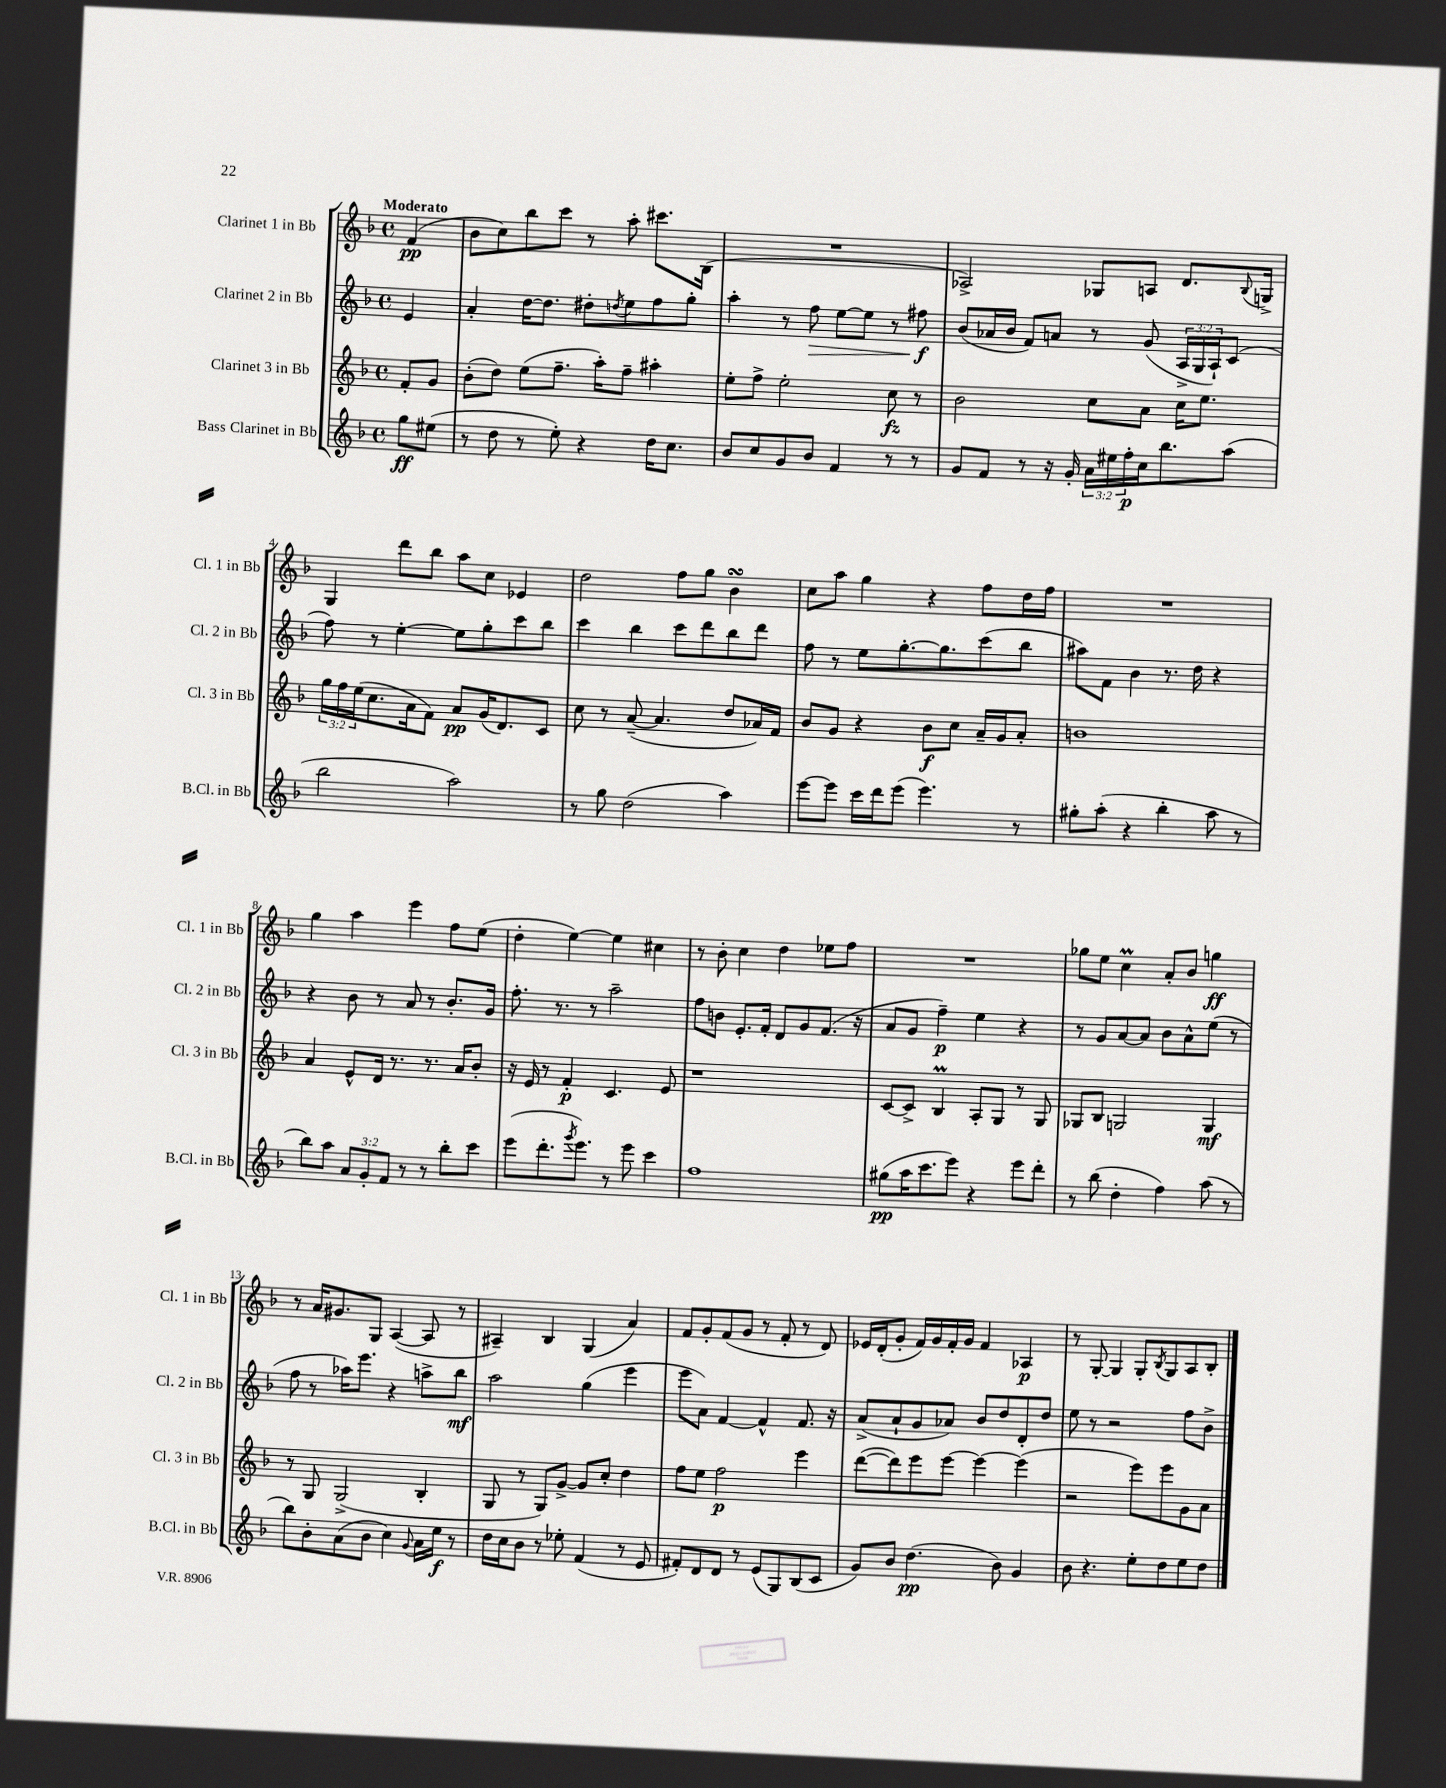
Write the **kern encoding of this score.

**kern	**dynam	**kern	**dynam	**kern	**dynam	**kern	**dynam
*part4	*part4	*part3	*part3	*part2	*part2	*part1	*part1
*staff4	*staff4	*staff3	*staff3	*staff2	*staff2	*staff1	*staff1
*I"Bass Clarinet in Bb	*	*I"Clarinet 3 in Bb	*	*I"Clarinet 2 in Bb	*	*I"Clarinet 1 in Bb	*
*I'B.Cl. in Bb	*	*I'Cl. 3 in Bb	*	*I'Cl. 2 in Bb	*	*I'Cl. 1 in Bb	*
*clefG2	*	*clefG2	*	*clefG2	*	*clefG2	*
*k[b-]	*	*k[b-]	*	*k[b-]	*	*k[b-]	*
*M4/4	*	*M4/4	*	*M4/4	*	*M4/4	*
*met(c)	*	*met(c)	*	*met(c)	*	*met(c)	*
=	=	=	=	=	=	=	=
!	!	!	!	!	!	!LO:TX:a:B:t=Moderato	!
8gg\L	ff	8f'/L	.	4e/	.	(4f/	pp
(8ee#X\J	.	8g/J	.	.	.	.	.
=1	=1	=1	=1	=1	=1	=1	=1
8r	.	(8b-'\L	.	4a'/	.	8b-\L	.
8dd\	.	8dd\J)	.	.	.	8cc\)	.
8r	.	(8ee\L	.	[16dd\KL	.	8bb-\	.
.	.	.	.	8.dd\J]	.	.	.
8ee'\)	.	8.ff~\J	.	.	.	8ccc\J	.
4r	.	.	.	8dd#X'\L	.	8r	.
.	.	16aa'\KL)	.	.	.	.	.
.	.	.	.	8qddn/	.	.	.
.	.	8ff~\J	.	8ee\	.	8aa'\	.
16dd\KL	.	4aa#X'\	.	8ff\	.	8.ccc#X\L	.
8.cc\J	.	.	.	.	.	.	.
.	.	.	.	8gg'\J	.	.	.
.	.	.	.	.	.	(16B-\Jk	.
=2	=2	=2	=2	=2	=2	=2	=2
8b-/L	.	8ee'\L	.	4aa'\	.	1r	.
8cc/	.	8ff^\J	.	.	.	.	.
8g/	.	2ee'\	.	8r	.	.	.
!	!	!	!	!	!LO:HP:b	!	!
8b-/J	.	.	.	8ff\	>	.	.
4f/	.	.	.	[8ee\L	.	.	.
.	.	.	.	8ee\J]	.	.	.
8r	.	8cc\	fz	8r	.	.	.
8r	.	8r	.	8ff#X\	f	.	.
.	.	.	.	.	]	.	.
=3	=3	=3	=3	=3	=3	=3	=3
8g/L	.	2b-\	.	(8b-/L	.	2A-X^/)	.
8f/J	.	.	.	16a-X/L	.	.	.
.	.	.	.	16b-/JJ	.	.	.
8r	.	.	.	8f/L)	.	.	.
16r	.	.	.	8an/J	.	.	.
16g'/	.	.	.	.	.	.	.
24a\LL	.	8cc\L	.	8r	.	8G-X/L	.
24ee#X\	.	.	.	.	.	.	.
24ff'\	p	.	.	.	.	.	.
16cc\J	.	8a\J	.	(8g/	.	8An/J	.
8.bb-\	.	.	.	.	.	.	.
.	.	16cc\KL	.	24A^/LL	.	8.d/L	.
.	.	.	.	24G/	.	.	.
.	.	8.ee\J	.	.	.	.	.
.	.	.	.	24A`/J)	.	.	.
(8aa\J	.	.	.	(8c/J	.	.	.
.	.	.	.	.	.	8qqB-/	.
.	.	.	.	.	.	16Gn^/Jk	.
!!LO:LB:g=z
=4	=4	=4	=4	=4	=4	=4	=4
2bb-\	.	24gg\LL	.	8ff\)	.	4G/	.
.	.	24ff\	.	.	.	.	.
.	.	(24ee\J	.	.	.	.	.
.	.	8.cc\	.	8r	.	.	.
.	.	.	.	[4ee'\	.	8ddd\L	.
.	.	16a\k	.	.	.	.	.
.	.	8f\J)	.	.	.	8bb-\J	.
2aa\)	.	8a/L	pp	8ee\L]	.	8aa\L	.
.	.	(16g/K	.	8gg'\	.	8cc\J	.
.	.	8.d/)	.	.	.	.	.
.	.	.	.	8ccc\	.	4e-X/	.
.	.	8c/J	.	8bb-\J	.	.	.
=5	=5	=5	=5	=5	=5	=5	=5
8r	.	8cc\	.	4ccc\	.	2dd\	.
8gg\	.	8r	.	.	.	.	.
(2dd\	.	([8a~/	.	4bb-\	.	.	.
.	.	4.a/]	.	.	.	.	.
.	.	.	.	8ccc\L	.	8ff\L	.
.	.	.	.	8ddd\	.	8gg\J	.
4aa\)	.	8dd/L	.	8bb-\	.	4b-sSSs\	.
.	.	16a-X/L)	.	8ddd\J	.	.	.
.	.	16f/JJ	.	.	.	.	.
=6	=6	=6	=6	=6	=6	=6	=6
[8eee\L	.	8b-/L	.	8ff\	.	8cc\L	.
8eee\J]	.	8g/J	.	8r	.	8aa\J	.
16ccc\LL	.	4r	.	8ee\L	.	4gg\	.
16ddd\J	.	.	.	.	.	.	.
(8eee\J	.	.	.	[8.gg'\	.	.	.
4.eee\)	.	8b-\L	f	.	.	4r	.
.	.	.	.	8.gg\]	.	.	.
.	.	8cc\J	.	.	.	.	.
.	.	16a~/LL	.	(8ccc\	.	8ff\L	.
.	.	16g/J	.	.	.	.	.
8r	.	8a'/J	.	8bb-\J	.	16dd\L	.
.	.	.	.	.	.	16ff\JJ	.
=7	=7	=7	=7	=7	=7	=7	=7
8gg#X'\L	.	1bn	.	8aa#X\L)	.	1r	.
(8aa'\J	.	.	.	8f\J	.	.	.
4r	.	.	.	4b-\	.	.	.
4bb-'\	.	.	.	8.r	.	.	.
.	.	.	.	16dd\	.	.	.
8aa\	.	.	.	4r	.	.	.
8r	.	.	.	.	.	.	.
!!LO:LB:g=z
=8	=8	=8	=8	=8	=8	=8	=8
8bb-\L)	.	4a/	.	4r	.	4gg\	.
8aa\J	.	.	.	.	.	.	.
12a/L	.	8e^^/L	.	8b-\	.	4aa\	.
12g'/	.	.	.	.	.	.	.
.	.	16d/Jk	.	8r	.	.	.
12f/J	.	.	.	.	.	.	.
.	.	8.r	.	.	.	.	.
8r	.	.	.	8a/	.	4eee\	.
8r	.	8.r	.	8r	.	.	.
8bb-'\L	.	.	.	8.b-'/L	.	8ff\L	.
.	.	16a/KL	.	.	.	.	.
8ccc\J	.	8b-'/J	.	.	.	(8ee\J	.
.	.	.	.	16g/Jk	.	.	.
=9	=9	=9	=9	=9	=9	=9	=9
(8eee\L	.	16r	.	8.ff'\	.	4dd'\	.
.	.	16e/	.	.	.	.	.
8.ddd'\	.	8r	.	.	.	.	.
.	.	.	.	8.r	.	.	.
.	.	4f'/	p	.	.	[4ee\)	.
8qggg/	.	.	.	.	.	.	.
8.eee\J)	.	.	.	.	.	.	.
.	.	.	.	8r	.	.	.
8r	.	4.c/	.	2aa~\	.	4ee\]	.
8eee\	.	.	.	.	.	.	.
4ccc\	.	.	.	.	.	4cc#X\	.
.	.	8e/	.	.	.	.	.
=10	=10	=10	=10	=10	=10	=10	=10
1ff	.	1r	.	8ff\L	.	8r	.
.	.	.	.	8bn\J	.	8b-'\	.
.	.	.	.	8.e'/L	.	4cc\	.
.	.	.	.	16f'/Jk	.	.	.
.	.	.	.	8d/L	.	4dd\	.
.	.	.	.	8g/	.	.	.
.	.	.	.	(8.f/J	.	8ee-X\L	.
.	.	.	.	.	.	8ff\J	.
.	.	.	.	16r	.	.	.
=11	=11	=11	=11	=11	=11	=11	=11
(8gg#X\L	pp	[8c/L	.	8a/L	.	1r	.
16aa\K	.	8c^/J]	.	8g/J	.	.	.
8.ccc\	.	.	.	.	.	.	.
.	.	4B-M/	.	4ff~\)	p	.	.
8eee\J)	.	.	.	.	.	.	.
4r	.	8A'/L	.	4ee\	.	.	.
.	.	8G/J	.	.	.	.	.
8eee\L	.	8r	.	4r	.	.	.
8ddd'\J	.	8G/	.	.	.	.	.
=12	=12	=12	=12	=12	=12	=12	=12
8r	.	8G-X/L	.	8r	.	8gg-X\L	.
(8bb-\	.	8B-/J	.	8g/L	.	8ee\J	.
4dd'\	.	2Gn/	.	[8a/	.	4ccM\	.
.	.	.	.	8a/J]	.	.	.
4ff\)	.	.	.	8b-\L	.	8a'/L	.
.	.	.	.	8a^^\	.	8b-/J	.
(8aa\	.	4G/	mf	(8ee\J	.	4ggn\	ff
8r	.	.	.	8r	.	.	.
!!LO:LB:g=z
=13	=13	=13	=13	=13	=13	=13	=13
8bb-\L)	.	8r	.	8ff\	.	8r	.
8b-'\	.	8G/	.	8r	.	16a/KL	.
.	.	.	.	.	.	8.g#X/	.
(8a\	.	(2G^/	.	16aa-X\KL)	.	.	.
.	.	.	.	8.eee\J	.	.	.
8b-\J	.	.	.	.	.	8G/J	.
4cc\)	.	.	.	4r	.	([4A/	.
8qqg/	.	.	.	.	.	.	.
16a\LL	.	4B-'/	.	8aan^\L	.	8A/]	.
16ee\JJ	f	.	.	.	.	.	.
8r	.	.	.	8bb-\J	mf	8r	.
=14	=14	=14	=14	=14	=14	=14	=14
16dd\LL	.	8G/	.	2aa\	.	4A#X~/)	.
16cc\J	.	.	.	.	.	.	.
8b-\J	.	8r	.	.	.	.	.
8r	.	8G/L)	.	.	.	4B-/	.
8ee-X'\	.	[8g^/J	.	.	.	.	.
(4f/	.	8g/L]	.	(4gg\	.	(4G/	.
.	.	8cc'/J	.	.	.	.	.
8r	.	4dd\	.	4eee\	.	4a/)	.
8e/	.	.	.	.	.	.	.
=15	=15	=15	=15	=15	=15	=15	=15
8f#X'/L)	.	8ff\L	.	8eee\L	.	8f/L	.
8d/	.	8ee\J	.	8a\J)	.	8g'/	.
8d/J	.	2ff\	p	[4f/	.	(8f/	.
8r	.	.	.	.	.	8g/J	.
(8e/L	.	.	.	4f^^/]	.	8r	.
8G/)	.	.	.	.	.	8f'/	.
(8B-/	.	4eee\	.	8.f/	.	8r	.
8c/J	.	.	.	.	.	8d/)	.
.	.	.	.	16r	.	.	.
=16	=16	=16	=16	=16	=16	=16	=16
8g/L)	.	([8ddd\L	.	(8a^/L	.	16e-X/LL	.
.	.	.	.	.	.	(16d'/J	.
8b-/J	.	8ddd\])	.	8a`/	.	8g'/J	.
(4.dd\	pp	8eee\	.	8g/	.	16f/LL)	.
.	.	.	.	.	.	16g/	.
.	.	[8eee\J	.	8a-X/J)	.	16f'/	.
.	.	.	.	.	.	16g/JJ	.
.	.	4eee\_	.	8b-/L	.	4f/	.
8b-\)	.	.	.	8dd/	.	.	.
4g/	.	(4eee\]	.	8d'/	.	4A-X/	p
.	.	.	.	8dd/J	.	.	.
=17	=17	=17	=17	=17	=17	=17	=17
8b-\	.	2r	.	8ee\	.	8r	.
4.r	.	.	.	8r	.	[8G'/	.
.	.	.	.	2r	.	4G/]	.
8ee'\L	.	8eee\L)	.	.	.	8G'/L	.
.	.	.	.	.	.	8qB-/	.
8dd\	.	8eee\	.	.	.	8G/	.
8ee\	.	8g\	.	8ff\L	.	8A/	.
8dd\J	.	8a\J	.	8b-^\J	.	8B-'/J	.
==	==	==	==	==	==	==	==
*-	*-	*-	*-	*-	*-	*-	*-
